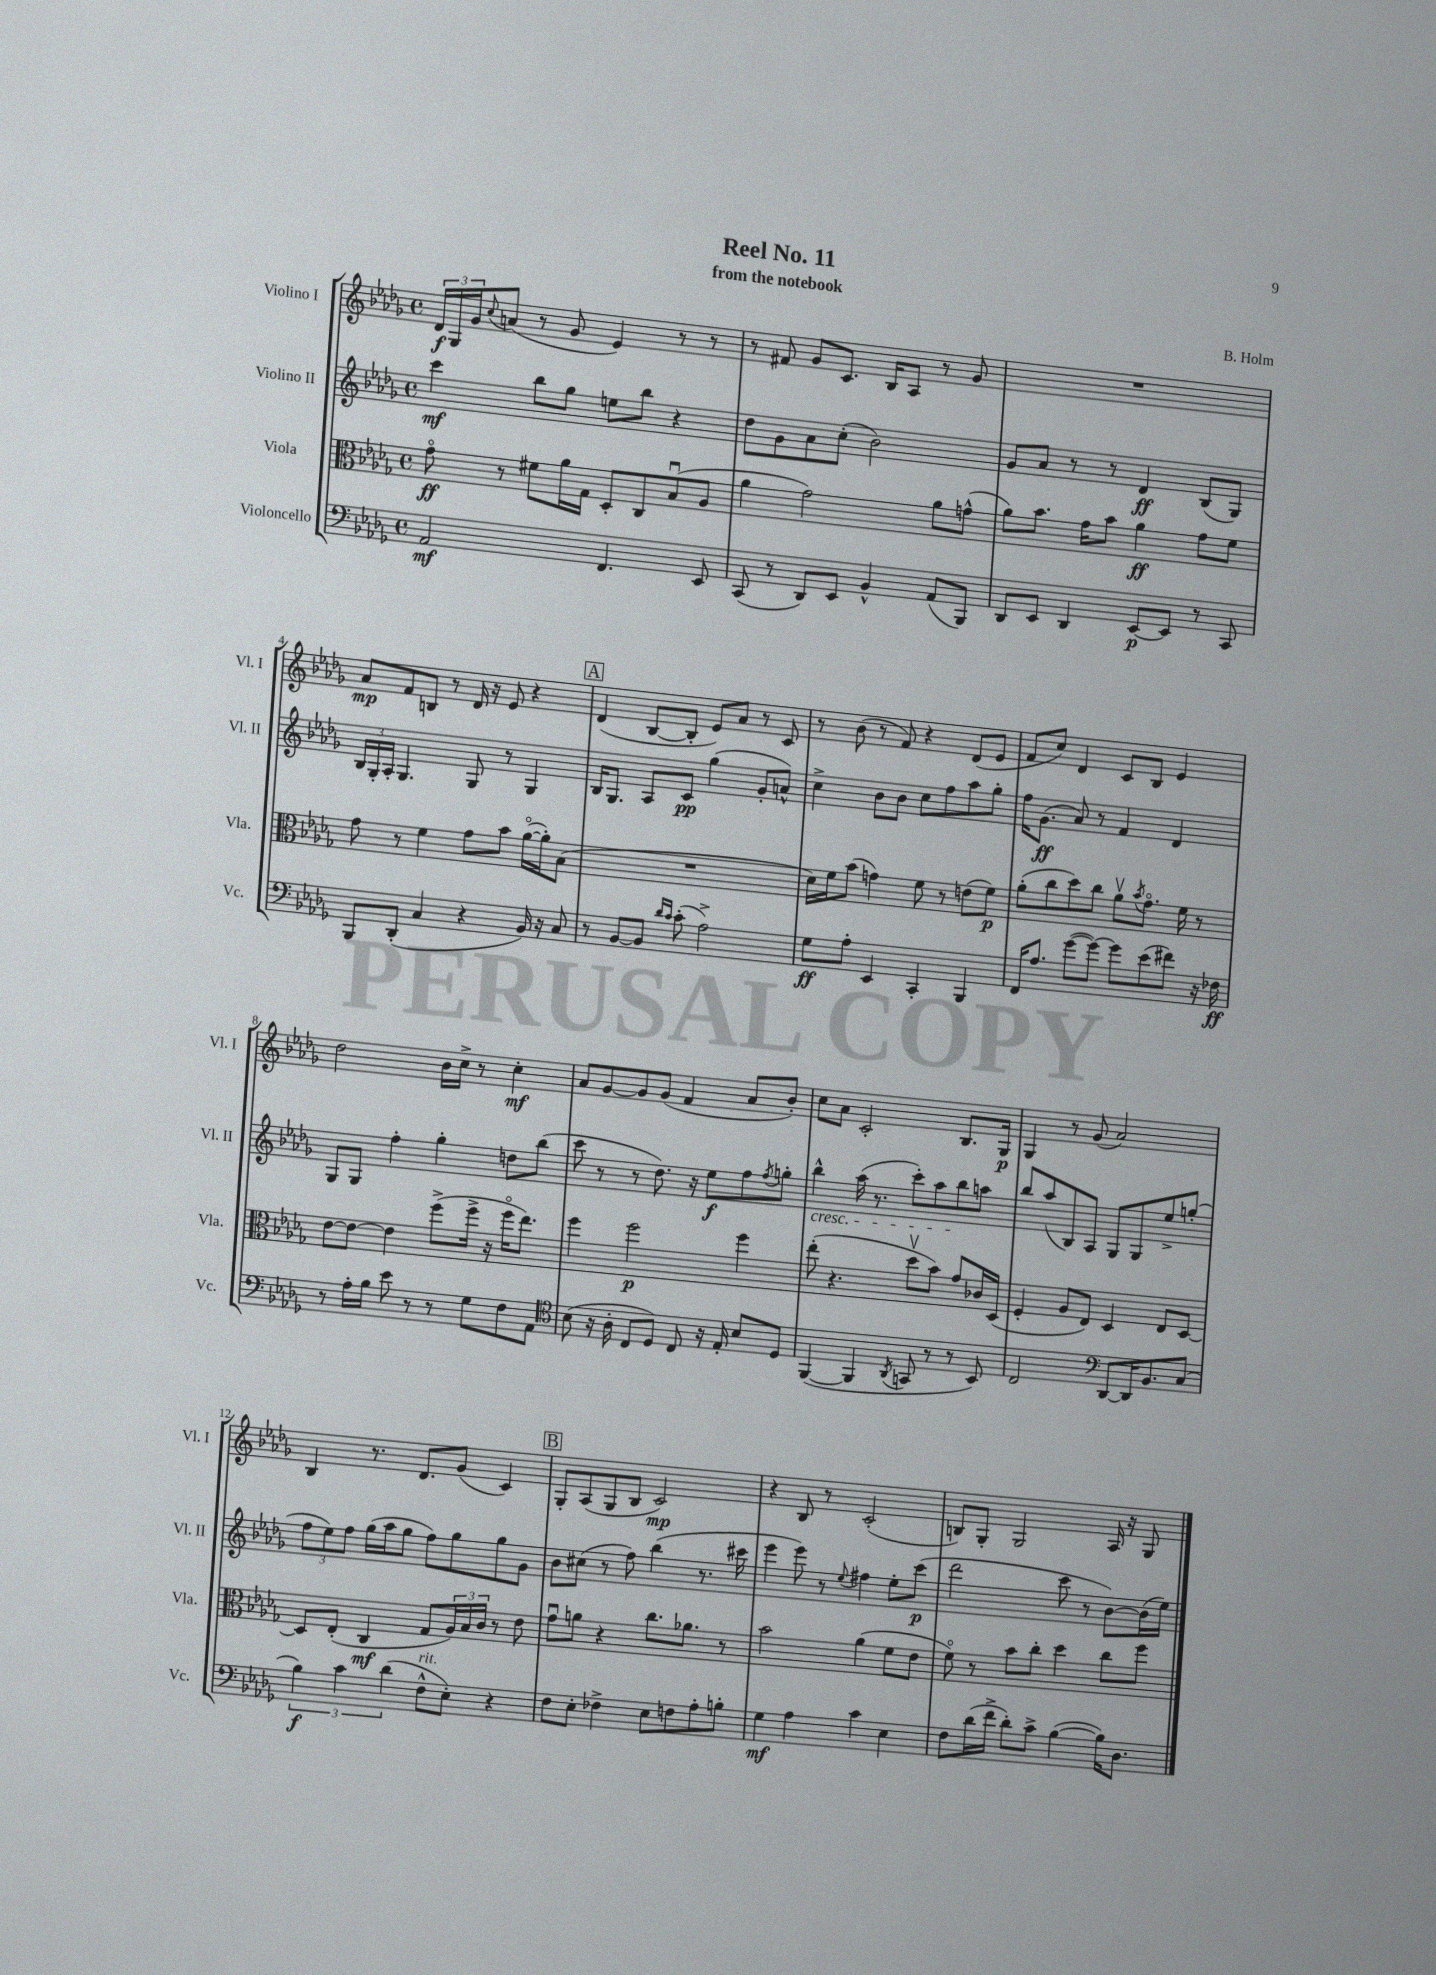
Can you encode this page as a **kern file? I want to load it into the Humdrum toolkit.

**kern	**kern	**kern	**kern
*staff4	*staff3	*staff2	*staff1
*clefF4	*clefC3	*clefG2	*clefG2
*k[b-e-a-d-g-]	*k[b-e-a-d-g-]	*k[b-e-a-d-g-]	*k[b-e-a-d-g-]
*M4/4	*M4/4	*M4/4	*M4/4
*met(c)	*met(c)	*met(c)	*met(c)
2AA-	8g-o	4ccc	24d-
.	.	.	24G-
.	.	.	24g-
.	.	.	8qqcc
.	8r	.	(8a
.	8f#	8bb-	8r
.	16a-	8gg-	8g-
.	16G-	.	.
4.FF	8D-'	8ee	4e-)
.	8C	8bb-	.
.	(8B-u	4r	8r
8EE-	8A-	.	8r
=	=	=	=
(8CC	4a-	8dd-	8r
8r	.	8g-	8f#
8DD-)	2g-)	8a-	8g-
8EE-	.	(8cc'	8.c
4BB-^^	.	2b-)	.
.	.	.	16B-
.	.	.	8A-
(8AA-	8a-	.	8r
8BBB-)	(8g^^	.	8g-
=	=	=	=
8DD-	8a-)	8g-	1r
8EE-	8.b-	8a-	.
4DD-	.	8r	.
.	16g-	.	.
.	8b-	8r	.
[8EE-	4a-	4d-	.
8EE-]	.	.	.
8r	8g-	(8B-	.
8CC	8f	8G-)	.
=	=	=	=
8BBB-	8g-	24B-	8a-
.	.	24G-'	.
.	.	24A-'	.
(8DD-'	8r	4.G-	8f
4C	4f	.	8B
.	.	.	8r
4r	8g-	8G-	16d-
.	.	.	16r
.	8b-	8r	8e-
16BB-)	([16a-o	4G-	4r
16r	16a-'])	.	.
8C	(8B-	.	.
=	=	=	=
8r	1r	16B-	(4d-
.	.	8.G-	.
[8BB-	.	.	.
8BB-]	.	8A-	[8B-
16qqd-	.	.	.
16qqc	.	.	.
(8c'	.	8c	8B-']
2A-^)	.	(4gg-	8e-)
.	.	.	8a-
.	.	8g-'	8r
.	.	8a^^)	8c
=	=	=	=
8G-	16d-)	4cc^	8r
.	16f	.	.
8A-'	(8b-	.	(8b-
4EE-	4g)	8b-	8r
.	.	8b-	8f)
4CC'	8f	8cc	4r
.	8r	8ff	.
4BBB-	(8e	8aa-	(8d-
.	8f)	8gg-'	8e-
=	=	=	=
16FF	(8a-'	16ff	8f
8.A-	.	(8.g-	.
.	8cc	.	8cc)
([8g-	8dd-)	8a-)	4d-
8g-_)	8cc	8r	.
8g-]	8a-v	4f	8c
.	8qb-	.	.
(8e-	8.g-o	.	8B-
8f#)	.	4d-	4e-
.	16f	.	.
16r	8r	.	.
16F-	.	.	.
=	=	=	=
8r	[8e-	8G-	2dd-
16A-'	8e-_	8G-	.
16B-	.	.	.
8e-	4e-]	4ff'	.
8r	.	.	.
8r	(8ff^	4gg-'	16b-
.	.	.	16cc^
8G-	16ff^	.	8r
.	16r	.	.
8F	16ffo	8dd	4cc'
.	8.ee-)	.	.
8AA-	.	(8bb-	.
=	=	=	=
*clefC4	*	*	*
(8B-	4ff	8ccc	8a-
16r	.	8r	[8g-
16A-'	.	.	.
8C	2ff	8r	8g-]
8D-)	.	8.dd-)	(8g-
8C	.	.	4f
.	.	16r	.
16r	.	8ee-	.
16E-'	.	.	.
8B-	4ff	8ff	8a-
.	.	8qff	.
8D-	.	8gg'	8b-')
=	=	=	=
([4FF	(8ee-'	4bb-^^	8cc
.	4.r	.	8a-
4FF]	.	(16aa-	2c'
.	.	8.r	.
8qAA-	.	.	.
8GG	8dd-v	8ccc')	.
8r	8b-)	8aa-	.
8r	8g-	8bb-	8.B-
8BB-)	16c-	8aa	.
.	(16D-	.	16G-
=	=	=	=
2C	4F'	8bb-	4G-
.	.	(8aa-	.
.	8A-	8B-)	8r
.	8E-)	8A-	(8g-
*clefF4	*	*	*
[8DD-	4D-	8G-	2a-)
16DD-]	.	8G-	.
8.BB-	.	.	.
.	8E-	8ee-^	.
(8C	[8D-	(8gg'	.
=	=	=	=
6B-)	8D-]	12ff	4B-
.	.	12ee-)	.
.	(8E-'	.	.
6c	.	12ff	.
.	4C	(16gg-	8.r
.	.	16aa-	.
(6d-	.	.	.
.	.	8gg-	.
.	.	.	8.d-
8F^^	8G-	8ff)	.
8E-')	24A-)	8gg-	(8g-
.	24B-	.	.
.	24c	.	.
4r	8r	8gg-	4c)
.	8e-	8g-	.
=	=	=	=
8F	8g-u	8b-	8G-'
8E-'	8a	(8cc#	(8A-
4F-^	4r	8r	8G-
.	.	8ff)	8B-
8E-	8.cc	(4bb-	2c)
8F	.	.	.
.	8.a-	.	.
8A-'	.	8.r	.
8B'	8r	.	.
.	.	16ccc#	.
=	=	=	=
4G-	2b-	4eee-	4r
4A-	.	8eee-)	8B-
.	.	8r	8r
.	.	8qqee-	.
4c	(4a-	4ff#	(2c'
4E-	8f	8ee-'	.
.	8e-	(8ccc	.
=	=	=	=
8F	8fo)	2ddd-	8B)
(16d-	8r	.	8G-'
16f^	.	.	.
8d-')	8b-	.	2G-
8c^	8cc'	.	.
([4B-	4dd-	8ccc	.
.	.	8r	.
16B-])	8cc	[8b-)	16A-
8.D-	.	.	16r
.	8ff	(16b-]	8G-
.	.	16ee-)	.
==	==	==	==
*-	*-	*-	*-
